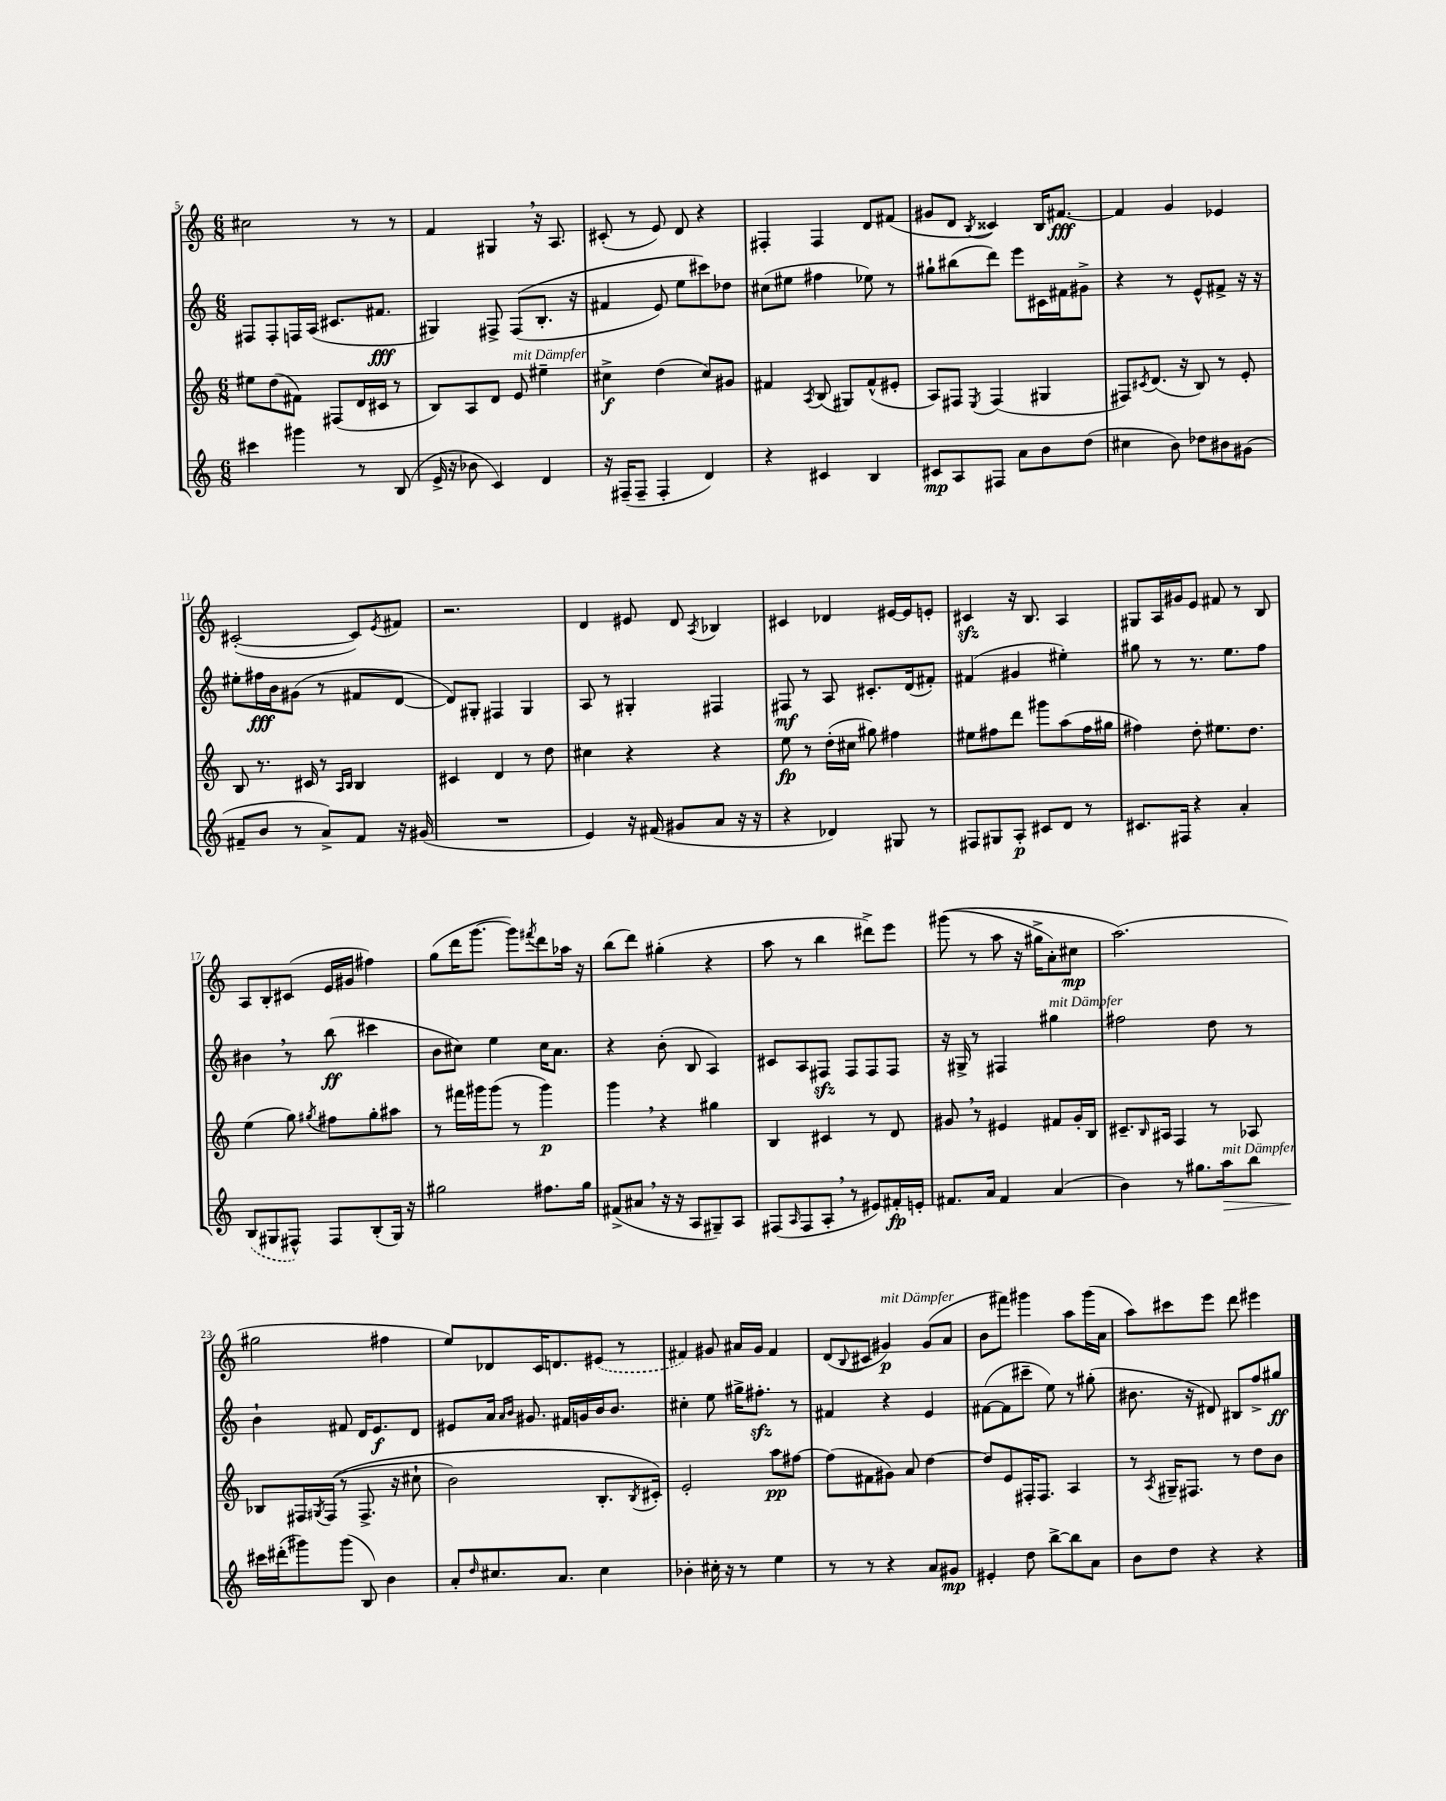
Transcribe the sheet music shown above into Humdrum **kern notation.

**kern	**kern	**kern	**kern
*staff4	*staff3	*staff2	*staff1
*clefG2	*clefG2	*clefG2	*clefG2
*k[]	*k[]	*k[]	*k[]
*M6/8	*M6/8	*M6/8	*M6/8
4ccc#	8ee#	8F#	2cc#
.	(8dd	8F#'	.
4ggg#	8f#)	16F	.
.	.	(16A	.
.	(8F#	8.c#	.
8r	16d	.	8r
.	16c#	8.f#	.
(8B	8r	.	8r
=	=	=	=
16e^	8B)	4G#)	4f
16r	.	.	.
8b-	8A	.	.
4c)	8d	8F#^	4G#
.	8e	&((8F#	.
4d	4ee#~	8.B'	16r
.	.	.	8.A
.	.	16r	.
=	=	=	=
16r	4cc#^	4f#	(8c#'
(16F#~	.	.	.
8F#~	.	.	8r
4F#'	(4dd	8e)	8e)
.	.	8ee	8d
4d)	8cc#)	8ccc#&)	4r
.	8g#	8dd-	.
=	=	=	=
4r	4f#	(8cc#	4F#'
.	.	8ee#	.
.	8qA	.	.
4c#	(8B	4ff#	4F#
.	8G#)	.	.
4B	(8f#^^	8ee-)	8d
.	8e#'	8r	(8f#
=	=	=	=
8c#	8A)	8gg#`	8g#
8A	8F#	(8bb#	8d
.	8qE	.	8qB
8F#	(4F#	8ddd)	4c##)
8a	.	8eee	.
8b	4G#	16c#	16B
.	.	16f#	[8.f#
(8dd	.	8g#^	.
=	=	=	=
4cc#	8F#)	4r	4f#]
.	8qc#	.	.
.	(8.d	.	.
8b)	.	8r	4g
.	16r	.	.
8dd-	8B)	8e^^	.
8b#	8r	8f#^	4e-
(8g#	8e'	16r	.
.	.	16r	.
=	=	=	=
8f#~	8B	8ee#'	([2c#'
8b	8.r	16ff#	.
.	.	16b	.
8r	.	(8g#	.
.	16c#	.	.
8a^)	8r	8r	.
.	16qqA	.	.
.	16qqB	.	.
8f#	4B	8f#	8c#])
.	.	.	8qe
16r	.	[8d	8f#
(16g#	.	.	.
=	=	=	=
2.r	4c#	8d])	2.r
.	.	8G#'	.
.	4d	4F#	.
.	8r	4G#	.
.	8dd	.	.
=	=	=	=
4e)	4cc#	8A	4d
.	.	8r	.
16r	4r	4G#'	8e#
(16f#	.	.	.
8g#	.	.	8d
.	.	.	8qA
8a	4r	4F#	4B-
16r	.	.	.
16r	.	.	.
=	=	=	=
4r	8ee	8F#	4c#
.	8r	8r	.
4d-)	(16dd'	8A	4d-
.	16cc#	.	.
.	8gg#)	8.c#'	.
8G#	4ff#	.	[16e#
.	.	(16d	16e#]
8r	.	8f#')	8e'
=	=	=	=
8F#	8ee#	(4f#	4c#
8G#	8ff#	.	.
8A'	8ddd	4g#	16r
.	.	.	8.B
8c#	8ggg#	.	.
8d	(8aa	4ee#')	4A
8r	16ff#	.	.
.	16gg#	.	.
=	=	=	=
8.c#	4ff#)	8gg#	8G#
.	.	8r	16A
16F#	.	.	16g#
4r	8dd'	8.r	8e
.	8.ee#	.	8f#
.	.	8.ee	.
4a'	.	.	8r
.	8.dd	.	.
.	.	8ff	8B
=	=	=	=
(8B	(4ee	4b#	8A
8G#	.	.	8B'
8F#^^)	8gg)	8r	(8c#
.	8qgg#	.	.
8F#	8ff#	(8bb	16e
.	.	.	16g#
(8B'	8gg#'	4ccc#	4ff#)
16G#)	8aa#	.	.
16r	.	.	.
=	=	=	=
2gg#	8r	8b	(8gg
.	16fff#	8cc#)	16ddd
.	16ggg#	.	[8.ggg
.	(8ggg#	4ee	.
.	8r	.	8ggg])
.	.	.	8qfff#
8.ff#	4ggg#)	16cc#	8ddd
.	.	8.a	.
.	.	.	16aa-
16gg#	.	.	16r
=	=	=	=
(8f#^	4ggg	4r	(8bb
8a#	.	.	8ddd)
16r	4r	(8b'	(4gg#'
16r	.	.	.
8A	.	8B	.
8G#~)	4gg#	4A)	4r
8A	.	.	.
=	=	=	=
(8F#	4B	8c#	8aa
16qqA	.	.	.
8F#	.	8A	8r
8A'	4c#	8F#	4bb
8r	.	8F#	.
8e#)	8r	8F#	8ddd#^)
16f#'	8d	8F#	8eee
16e'	.	.	.
=	=	=	=
8.f#	8g#	16r	&((8ggg#
.	.	16G#^	.
.	8r	8r	8r
16a	.	.	.
4f#	4e#	4F#	8aa
.	.	.	16r
.	.	.	16gg#^
(4a	8f#	4gg#	8a')
.	16g#'	.	8cc#
.	16B	.	.
=	=	=	=
4b)	8.c#~	2ff#	(2.aa&)
.	16qqB	.	.
.	16A#	.	.
8r	4F	.	.
8.gg#	.	.	.
.	8r	8dd	.
16aa	.	.	.
8bb	8A-	8r	.
=	=	=	=
16ccc#	8B-	4b`	2gg#
(16ddd#'	.	.	.
8ggg#)	16F#	.	.
.	8qG#	.	.
.	&((16F#	.	.
(8ggg#	8r	8f#	.
8B)	8.F#^	16d	.
.	.	8.e	.
4b	.	.	4ff#
.	16r	.	.
.	8cc#`	8d	.
=	=	=	=
8a'	2b)	8e#	8ee)
16qqdd	.	.	.
8.cc#	.	16a	8d-
.	.	16qqa	.
.	.	16qqb	.
.	.	8.g#	.
.	.	.	16c
8.a	.	.	8.d
.	.	16f#	.
.	.	16g	.
4cc#	8.B'	16b	(8e#
.	.	8.b	.
.	.	.	8r
.	8qB	.	.
.	16c#'&)	.	.
=	=	=	=
4b-'	2e'	4cc#'	4f#)
16cc#'	.	8ee	8g#
16r	.	.	.
8r	.	16gg#^	16a#
.	.	8.ff#'	16g#
4ee	8aa	.	4f#
.	[8ff#	8r	.
=	=	=	=
8r	(8ff#]	4f#	(8d
.	.	.	8qqB
8r	8f#	.	8c#
4r	8g#)	4r	4g#)
.	8a	.	.
8a	[4dd	4e	(8g#
8g#	.	.	8a
=	=	=	=
4e#'	8dd]	([8f#	8b
.	8e	8f#]	8fff#)
8dd	16F#'	8ccc#~	4ggg#
.	8.F#	.	.
[8bb^	.	8ee)	.
8bb]	4A	8r	8aa
8a	.	(8gg#'	(16ggg#
.	.	.	16a
=	=	=	=
8b	8r	8.b#	8aa)
.	8qA	.	.
8dd	16G#~	.	8ccc#
.	8.F#	16r	.
4r	.	8d#)	8eee
.	8r	8B#	8ddd
4r	8dd	8ff^	4eee#
.	8b	8gg#	.
==	==	==	==
*-	*-	*-	*-
